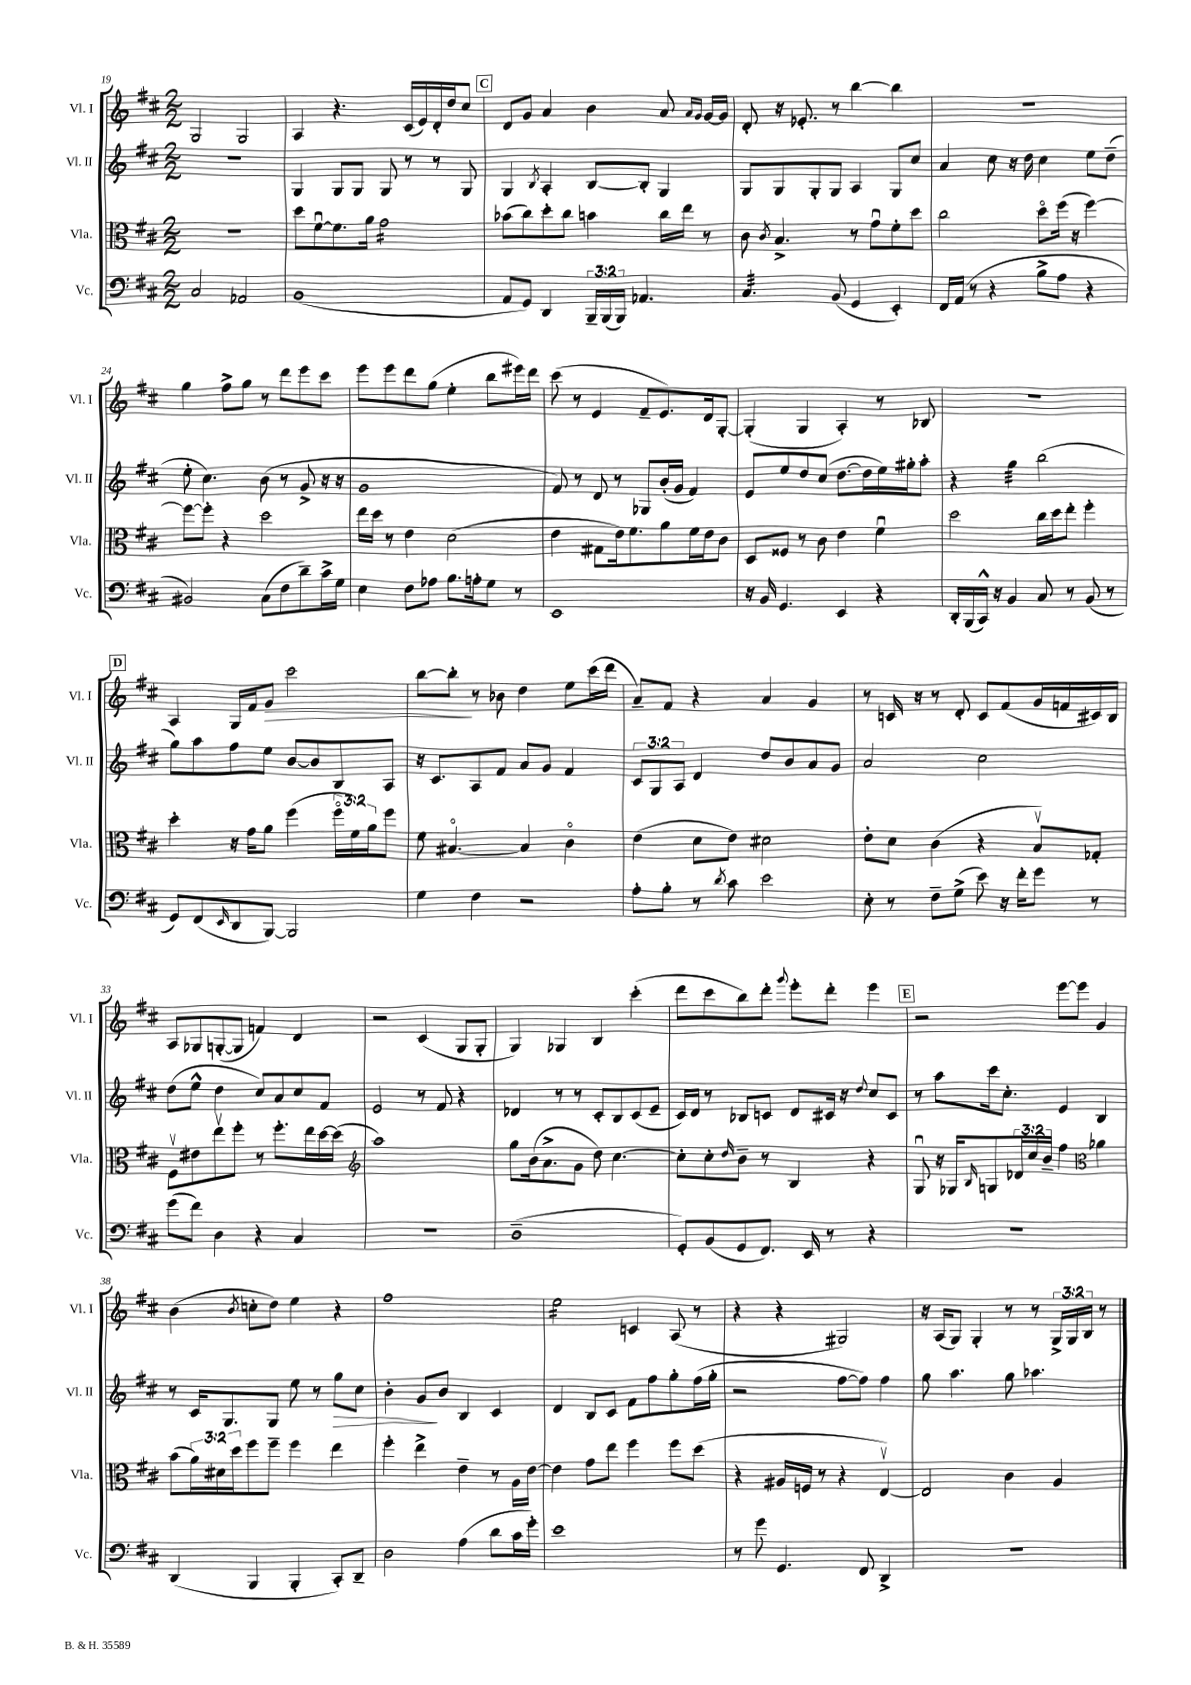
<<
\new StaffGroup <<
\new Staff = "s0" \with { instrumentName = "Vl. I" shortInstrumentName = "Vl. I" } {
    \clef treble \key d \major \numericTimeSignature \time 2/2 \override Staff.TupletNumber.text = #tuplet-number::calc-fraction-text
    g2 g2 |
    a4 r4. cis'16( e'16) d'16-. d''16 cis''8 |
    \mark \markup { \box "C" } d'8 g'8 a'4 b'4 a'8 \grace { a'16 g'16 } g'16~ g'16 |
    d'8-. r16 ees'8.-. r8 b''4~ b''4 |
    R1 |
    g''4 fis''8-> g''8 r8 d'''8 e'''8 cis'''8 |
    e'''8 e'''8 d'''8 g''8( e''4-. b''8 eis'''16) d'''16 |
    cis'''8( r8 e'4 fis'8-- e'8.) d'16 g8~-. |
    g4-.( g4 a4-.) r8 bes8 |
    r1 |
    \mark \markup { \box "D" } a4 g16 fis'16 g'8\> cis'''2 |
    b''8~ b''8-.\! r8 bes'8 d''4 e''8 cis'''16( d'''16 |
    a'8--) fis'8 r4 a'4 g'4 |
    r8 c'16 r16 r8 d'8-. c'8 fis'8( g'16 f'16 cis'16) b16 |
    a8 ges8 g8~-.( g8 f'4) d'4 |
    r2 cis'4( g8 g8-. |
    g4) ges4 b4 cis'''4-.( |
    d'''8 cis'''8 b''8) d'''8-. \appoggiatura { g'''8 } e'''8-. d'''8-. e'''4 |
    \mark \markup { \box "E" } r2 e'''8~ e'''8 g'4 |
    b'4( \acciaccatura { b'8 } c''8-. d''8) e''4 r4 |
    fis''1 |
    e''2:16 c'4 a8( r8 |
    r4 r4 gis2) |
    r16 a16( g8) g4-. r8 r8 \tuplet 3/2 { g16-> g16 b16 } r8 \bar "|." |
}
\new Staff = "s1" \with { instrumentName = "Vl. II" shortInstrumentName = "Vl. II" } {
    \clef treble \key d \major \numericTimeSignature \time 2/2 \override Staff.TupletNumber.text = #tuplet-number::calc-fraction-text
    R1 |
    g4 g8 g8 g8 r8 r8 g8 |
    \mark \markup { \box "C" } g4 \acciaccatura { b8 } a4-. b8~ b8-. g4 |
    g8 g8 g8-. g8 a4 g8 cis''8 |
    a'4 cis''8 r16 d''16 cis''4 e''8 d''8--( |
    e''8-. cis''4.) b'8( r8 g'8-> r16 r16 |
    g'1 |
    fis'8) r8 d'8 r8 ges8 b'16-.( g'16 fis'4) |
    e'8 e''8 d''8 cis''8( d''8.~ d''16 e''16) gis''16-. a''8-. |
    r4 g''4:32 b''2( |
    \mark \markup { \box "D" } g''8) a''8 fis''8 e''8 b'8~ b'8 b8 a8 |
    r16 cis'8. a8 fis'8 a'8 g'8 fis'4 |
    \tuplet 3/2 { cis'8 g8 a8 } d'4 d''8 b'8 a'8 g'8 |
    a'2 cis''2 |
    d''8( e''8-^ d''4 cis''8) a'8 cis''8 fis'8 |
    e'2 r8 fis'8 r4 |
    des'4 r8 r8 cis'8-. b8 cis'8( e'8-- |
    cis'16) d'16 r8 bes8 c'8 d'8 cis'16 r16 \appoggiatura { d''8 } cis''8 cis'8 |
    \mark \markup { \box "E" } r8 a''8 cis'''16 cis''8.-. e'4 b4 |
    r8 cis'16 g8. g8 e''8 r8 g''8\> cis''8 |
    b'4-. g'8\! b'8 b4 cis'4 |
    d'4 b8 cis'8 fis'8 fis''8 g''8-. fis''16( g''16-. |
    r2 fis''8~ fis''8) fis''4 |
    g''8 a''4. g''8 aes''4. \bar "|." |
}
\new Staff = "s2" \with { instrumentName = "Vla." shortInstrumentName = "Vla." } {
    \clef alto \key d \major \numericTimeSignature \time 2/2 \override Staff.TupletNumber.text = #tuplet-number::calc-fraction-text
    R1 |
    d''8 fis'8~\downbow fis'8. a'16 g'2:16 |
    \mark \markup { \box "C" } bes'8( cis''8) d''8-. cis''8 b'4 cis''16 e''16 r8 |
    cis'8 \acciaccatura { cis'8 } b4.-> r8 g'8\downbow fis'8-. d''8 |
    cis''2 d''8\flageolet fis''16( r16 fis''4~) |
    fis''8~ fis''8-. r4 d''2 |
    e''16 d''16 r8 e'4 d'2( |
    e'4 gis8 e'16) fis'8. a'8 fis'16 e'16 cis'8 |
    d8 fisis8 r8 cis'8 e'4 fis'4\downbow |
    d''2 cis''16 d''16 e''8-. fis''4-. |
    \mark \markup { \box "D" } d''4-. r16 g'16 a'8 fis''4( \tuplet 3/2 { fis''16\flageolet fis'16) a'16 } fis''8 |
    fis'8 bis4.~\flageolet bis4 cis'4\flageolet |
    e'4( d'8 e'8) dis'2 |
    e'8-. d'8 cis'4( r4 b8\upbow) ges8-. |
    fis8\upbow eis'8 e''8\upbow fis''8-. r8 fis''8.-. e''16 d''16~ d''16( |
    \clef treble a''1) |
    g''8 b'16( a'8.-> g'8 d''8) cis''4.~ |
    cis''8-. cis''8-. \grace { d''16 } b'8-- r8 b4 r4 |
    \mark \markup { \box "E" } g8\downbow r16 ges16 \grace { b16 } g8 \tuplet 3/2 { des'16 cis''16 b'16-- } fis''4 \clef alto aes'4 |
    b'8( \tuplet 3/2 { a'16) dis'16 d''16 } fis''8 fis''8-- fis''4 e''4 |
    fis''4-. e''4-> e'4-- r8 a16 e'16~ |
    e'4 g'8 e''8 fis''4 fis''8 d''8( |
    r4 ais16 f16 r8 r4 e4~\upbow) |
    e2 cis'4 a4 \bar "|." |
}
\new Staff = "s3" \with { instrumentName = "Vc." shortInstrumentName = "Vc." } {
    \clef bass \key d \major \numericTimeSignature \time 2/2 \override Staff.TupletNumber.text = #tuplet-number::calc-fraction-text
    cis2 aes,2 |
    b,1( |
    \mark \markup { \box "C" } a,8 g,8) d,4 \tuplet 3/2 { b,,16-- b,,16( b,,16) } aes,4. |
    cis4.:32 b,8( g,4 e,4-.) |
    fis,16 a,16( r8 r4 b8-> a8 r4 |
    bis,2) cis8( fis8 d'8--) cis'16-> g16 |
    e4 fis8 aes8 b8. a16-. g8 r8 |
    e,1 |
    r16 b,16 g,4. e,4 r4 |
    d,16-. b,,16( cis,16-^) r16 b,4 cis8 r8 b,8( r8 |
    \mark \markup { \box "D" } g,8) fis,8( \grace { e,16 } d,8 b,,8~) b,,2 |
    g4 fis4 r2 |
    a8-. b8-. r8 \acciaccatura { d'8 } cis'8 e'2 |
    e8-. r8 fis8-- g8->( e'8) r16 fis'16-. g'8 r8 |
    g'8( fis'8) d4 r4 cis4 |
    R1 |
    d1--( |
    g,8-.) b,8( g,8 fis,8.) e,16 r8 r4 |
    \mark \markup { \box "E" } R1 |
    d,4( b,,4 b,,4-. cis,8-.) d,8-- |
    d2 a4( d'8 cis'16 g'16-.) |
    e'1 |
    r8 g'8 g,4. fis,8 d,4-> |
    R1 \bar "|." |
}
>>
>>
\layout { \context { \Score currentBarNumber = #19 } }
